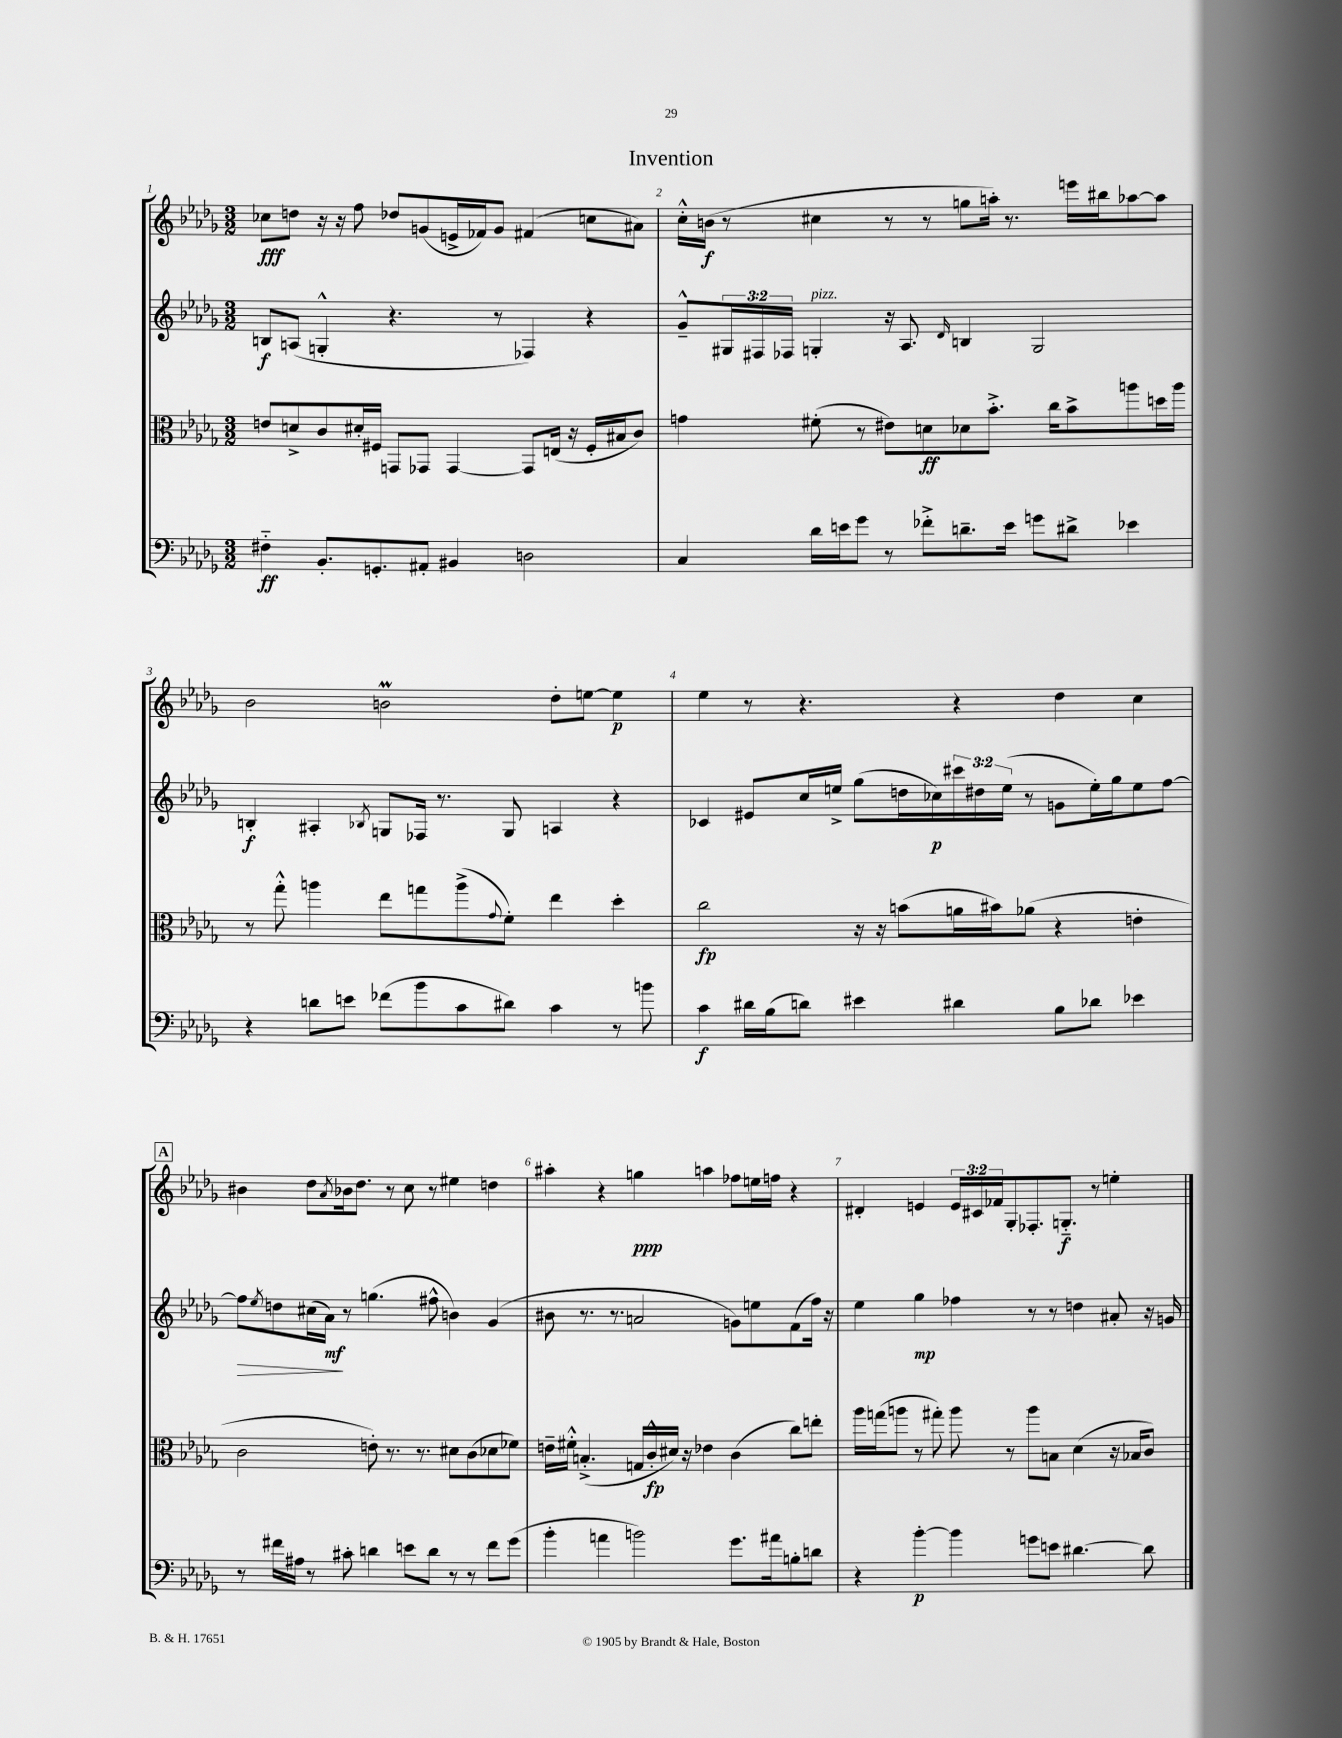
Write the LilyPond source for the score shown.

\header { title = "Invention" }
<<
\new StaffGroup <<
\new Staff = "s0" {
    \clef treble \key des \major \numericTimeSignature \time 3/2 \override Staff.TupletNumber.text = #tuplet-number::calc-fraction-text
    ces''8\fff d''8 r16 r16 f''8 des''8 g'8( e'16-> fes'16) g'8 fis'4( c''8 ais'8) |
    c''16-.-^ b'16\f( r8 cis''4 r8 r8 g''8 a''16-.) r8. e'''16 bis''16 aes''8~ aes''8 |
    bes'2 b'2\prall des''8-. e''8~ e''4\p |
    ees''4 r8 r4. r4 des''4 c''4 |
    \mark \markup { \box "A" } bis'4 des''8 \acciaccatura { aes'8 } bes'16 des''8. r8 c''8 r8 eis''4 d''4 |
    ais''4-. r4 g''4\ppp a''4 fes''8 e''16 f''16 r4 |
    dis'4-. e'4 \tuplet 3/2 { e'16 cis'16 fes'16 } ges8-. fes8.-. g8.-_\f r8 e''4-. \bar "|." |
}
\new Staff = "s1" {
    \clef treble \key des \major \numericTimeSignature \time 3/2 \override Staff.TupletNumber.text = #tuplet-number::calc-fraction-text
    b8\f a8( g4-.-^ r4. r8 fes4) r4 |
    ges'8---^ \tuplet 3/2 { gis16 fis16 fes16 } g4-.^\markup { \italic "pizz." } r16 aes8. \grace { des'16 } b4 g2 |
    b4-.\f ais4-. \acciaccatura { bes8 } g8 fes16 r8. g8 a4 r4 |
    ces'4 eis'8 c''16 e''16-> ges''8( d''16 ces''16\p) \tuplet 3/2 { cis'''16 dis''16 e''16( } r8 g'8 e''16-.) ges''16 e''8 f''8~ |
    \mark \markup { \box "A" } f''8\> \acciaccatura { ees''8 } d''8 cis''16( aes'16\mf\!) r8 g''4.( fis''8-^ b'4) ges'4( |
    bis'8 r8. r8. a'2 g'8) e''8 f'8( f''16) r16 |
    ees''4 ges''4\mp fes''4 r8 r8 d''4 ais'8-. r16 g'16 \bar "|." |
}
\new Staff = "s2" {
    \clef alto \key des \major \numericTimeSignature \time 3/2
    e'8 d'8-> c'8 dis'16-. fis16 g,8 ges,8 ges,4~ ges,8 e16( r16 fis16-. bis16 c'8) |
    g'4 fis'8-.( r8 eis'8) d'8\ff des'8 bes'8.-.-> c''16 bes'8-> a''8 d''16 a''16 |
    r8 ges''8-.-^ a''4 ees''8 g''8 a''8->( \appoggiatura { ges'8 } f'8-.) ees''4 des''4-. |
    c''2\fp r16 r16 b'8( a'16 bis'16) aes'8( r4 e'4-. |
    \mark \markup { \box "A" } c'2 e'8-.) r8. r8. dis'8 c'8( des'8 fes'8) |
    e'16-- fis'16-.-^ b4.-.->( g16 c'16-.-^\fp dis'16) r16 ees'4 c'4( c''8) e''8-. |
    aes''16 g''16( a''8 r8 gis''8-.) a''8 r8 a''8 b8 des'4( r16 bes16 c'8) \bar "|." |
}
\new Staff = "s3" {
    \clef bass \key des \major \numericTimeSignature \time 3/2
    fis4-_\ff bes,8.-. g,8.-. ais,8-. bis,4 d2 |
    c4 des'16 e'16 ges'8 r8 fes'8-.-> d'8.-- e'16 g'8 dis'8-> ees'4 |
    r4 d'8 e'8 fes'8( bes'8 c'8 dis'8) c'4 r8 b'8 |
    c'4\f dis'16 bes16( d'8) eis'4 dis'4 bes8 des'8 ees'4 |
    \mark \markup { \box "A" } r8 fis'16 ais16 r8 cis'8-. d'4 e'8 d'8 r8 r8 fis'8 ges'8( |
    bes'4-. a'4 b'2) ges'8. ais'16 b8-. d'8 |
    r4 bes'4~-.\p bes'4 g'8 e'8 dis'4.~ dis'8 \bar "|." |
}
>>
>>
\layout { \context { \Score \override BarNumber.break-visibility = ##(#f #t #t) barNumberVisibility = #all-bar-numbers-visible } }
